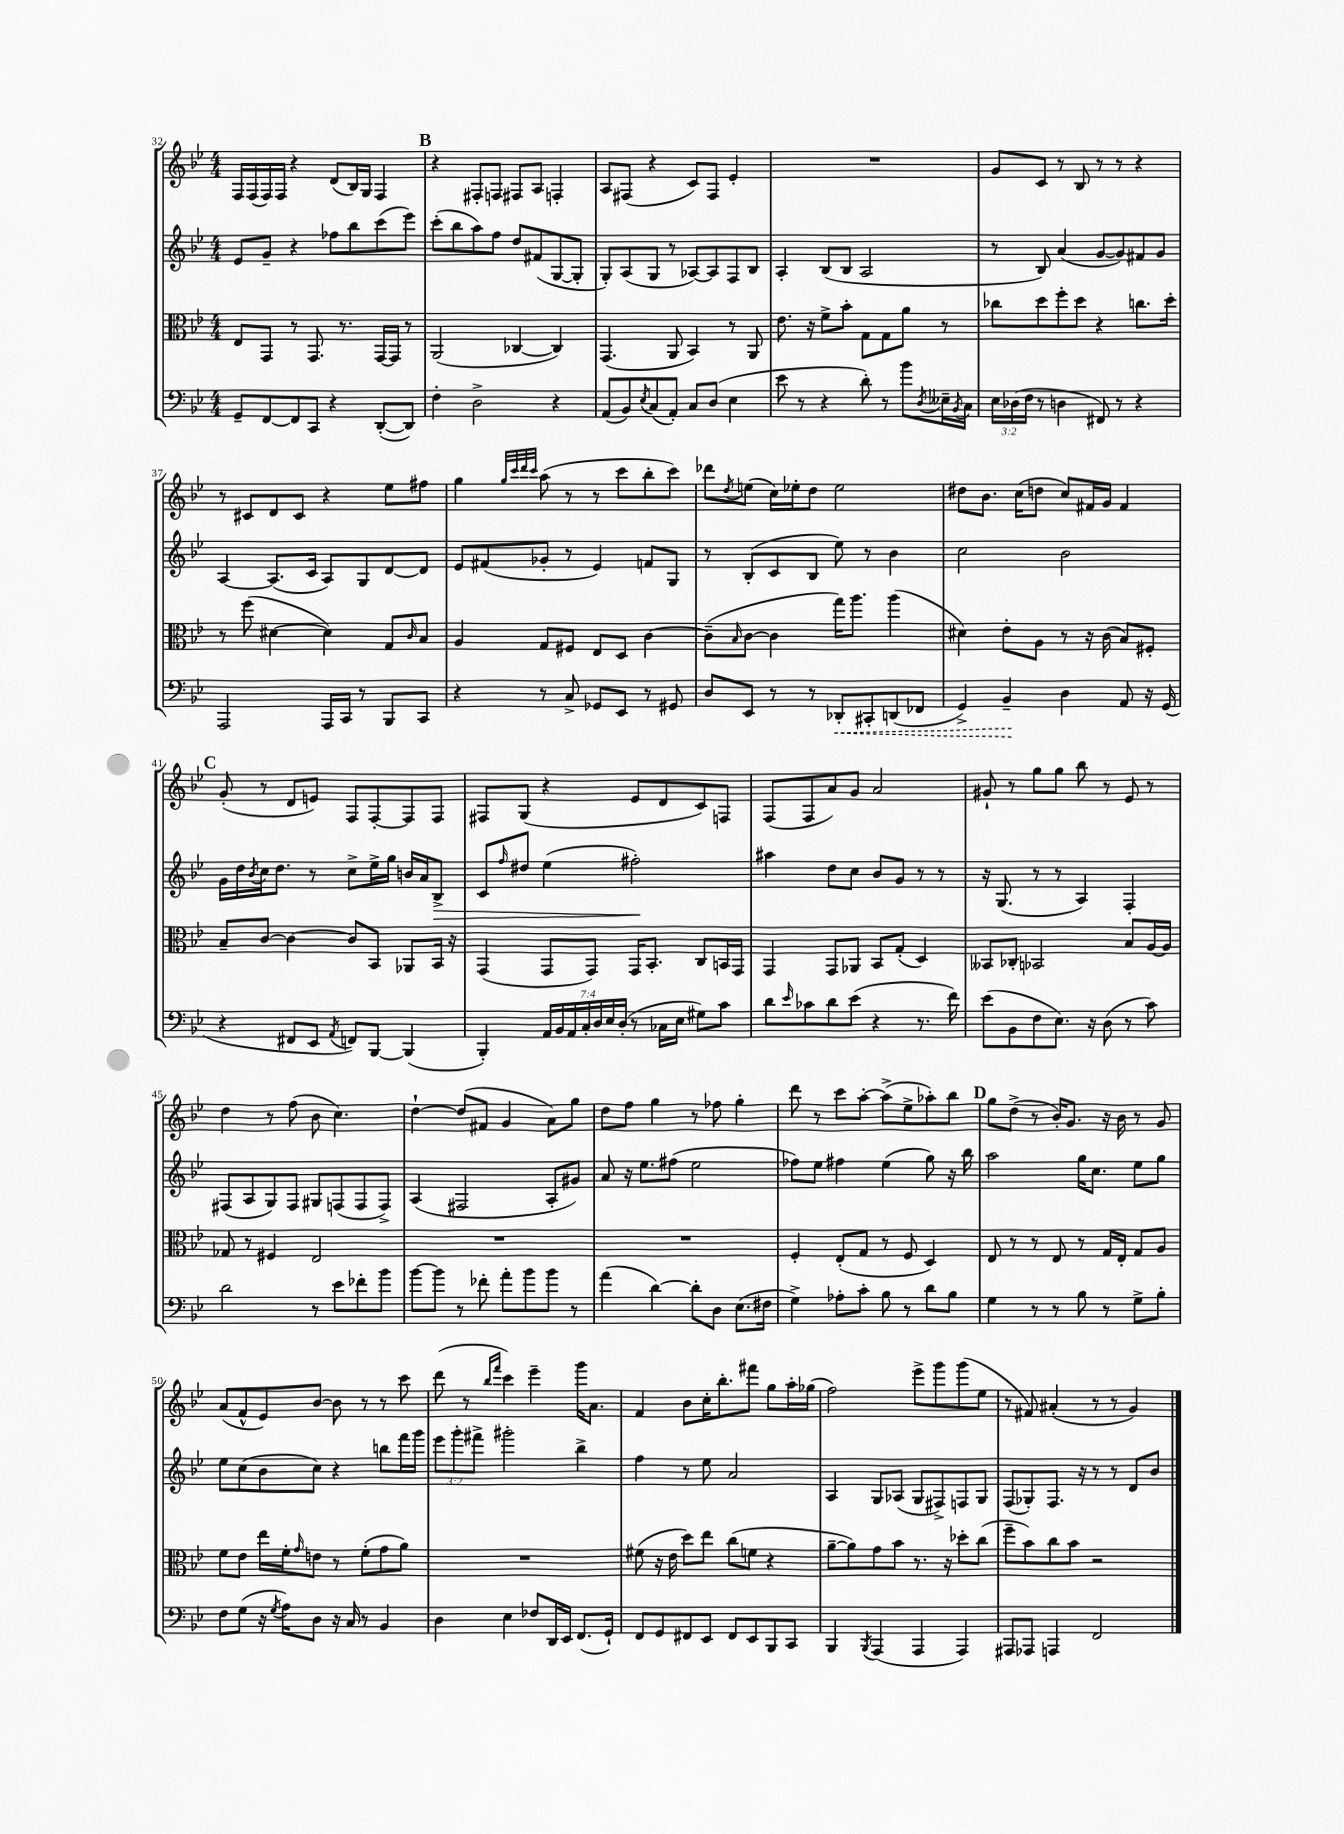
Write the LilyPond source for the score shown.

<<
\new StaffGroup <<
\new Staff = "s0" {
    \clef treble \key bes \major \numericTimeSignature \time 4/4
    f16 f16( f16) f16 r4 d'8( bes16) g16 f4 |
    \mark \markup { \bold "B" } r4 fis8-. f8 fis8 a8 f4-. |
    a8 fis8( r4 c'8) fis8 ees'4-. |
    R1 |
    g'8 c'8 r8 bes8 r8 r8 r4 |
    r8 cis'8 d'8 cis'8 r4 ees''8 fis''8 |
    g''4 \grace { g''32 c'''32 d'''32 c'''32 } a''8( r8 r8 c'''8 bes''8-. c'''8) |
    des'''8 \acciaccatura { d''8 } e''8( c''16) ees''16-. d''8 ees''2 |
    dis''8 bes'8. c''16( d''8 c''8) fis'16 g'16 fis'4 |
    \mark \markup { \bold "C" } g'8-.( r8 d'8 e'8) f8 f8~-. f8 f8 |
    fis8 g8( r4 ees'8 d'8 c'8) f8 |
    f8( f8 a'8) g'8 a'2 |
    gis'8-! r8 g''8 g''8 bes''8 r8 ees'8 r8 |
    d''4 r8 f''8( bes'8 c''4.) |
    d''4~-! d''8( fis'8 g'4 a'8) g''8 |
    d''8 f''8 g''4 r8 fes''8 g''4-. |
    d'''8 r8 c'''8 a''8~-. a''8->( ees''8-> aes''8-.) bes''8 |
    \mark \markup { \bold "D" } g''8 d''8->( r8 bes'16-.) g'8. r16 bes'16 r8 g'8 |
    a'8( f'8-^ ees'8) bes'8~ bes'8 r8 r8 c'''8 |
    d'''8( r8 \grace { bes''16 f'''16 } c'''4) ees'''4-- g'''16 a'8. |
    f'4 bes'8 c''16-. bes''8.-. fis'''8 g''8 a''16-. ges''16( |
    f''2) ees'''8-> g'''8 g'''8( ees''8 |
    r8 fis'8) ais'4-.( r8 r8 g'4) \bar "|." |
}
\new Staff = "s1" {
    \clef treble \key bes \major \numericTimeSignature \time 4/4 \override Staff.TupletNumber.text = #tuplet-number::calc-fraction-text
    ees'8 g'8-- r4 fes''8 bes''8 c'''8( ees'''8) |
    \mark \markup { \bold "B" } c'''8-.( bes''8 a''8) f''8 d''8 fis'8( g8~ g8-. |
    g8-.) a8( g8 r8 aes8~) aes8 f8 bes8 |
    a4-. bes8( bes8 a2 |
    r8 bes8) a'4( g'8~ g'8) fis'8 g'8 |
    a4~ a8.( c'16 a8) g8 d'8~ d'8 |
    ees'8 fis'8( ges'8-. r8 ees'4) f'8 g8 |
    r8 bes8-.( c'8 bes8 ees''8) r8 bes'4 |
    c''2 bes'2 |
    \mark \markup { \bold "C" } g'16 d''16 \acciaccatura { bes'8 } c''16 d''8. r8 c''8-> ees''16-> g''16 b'16 a'16 bes8->\> |
    c'8 \grace { f''16 } dis''8 ees''4( fis''2-.\!) |
    ais''4 d''8 c''8 bes'8 g'8 r8 r8 |
    r16 g8.( r8 r8 a4) f4-. |
    fis8( a8 g8) fis8 gis8 f8( f8 f8->) |
    a4( fis2 a8-. gis'8) |
    a'8 r16 ees''8. fis''8( ees''2 |
    fes''8) ees''8 fis''4 ees''4( g''8) r16 bes''16 |
    \mark \markup { \bold "D" } a''2 g''16 c''8. ees''8 g''8 |
    ees''8 c''8( bes'8 c''8) r4 b''8 f'''16 g'''16 |
    \tuplet 3/2 { ees'''8 g'''8-. fis'''8-> } gis'''2-. bes''4-> |
    f''4 r8 ees''8 a'2 |
    a4 g8 aes8( g8 fis8->) f8 g8 |
    f8( ges8-.) f8. r16 r8 r8 d'8 bes'8 \bar "|." |
}
\new Staff = "s2" {
    \clef alto \key bes \major \numericTimeSignature \time 4/4
    ees8 g,8 r8 g,8. r8. g,16~ g,16 r8 |
    \mark \markup { \bold "B" } a,2( ces4~ ces4) |
    g,4.( a,8 bes,4) r8 a,8 |
    ees'8. r16 f'8-> bes'8-. g8 g8 a'8 r8 |
    ces''8 d''8 f''8-. d''8 r4 c''8. d''16-. |
    r8 f''8( dis'4~ dis'4) g8 \grace { c'16 } bes8 |
    a4 g8 fis8 ees8 d8 c'4~ |
    c'8--( \grace { bes16 } c'8~ c'4 g''16) a''8. a''4( |
    dis'4) ees'8-. a8 r8 r16 c'16( bes8) fis8-. |
    \mark \markup { \bold "C" } bes8-- c'8~ c'4~ c'8 bes,8 aes,8 bes,16 r16 |
    g,4( g,8 g,8) g,16 bes,8.-. c8 b,16 g,16 |
    g,4 g,8 aes,8 bes,8 g8-.( d4) |
    beses,8 ces8-. bes,2 bes8 a16~ a16 |
    ges8 r8 fis4 ees2 |
    R1 |
    R1 |
    f4-. ees8-.( g8 r8 f8 d4) |
    \mark \markup { \bold "D" } ees8 r8 r8 ees8 r8 g16 ees16-. g8 a8 |
    f'8 ees'8 ees''16 f'16-. \grace { g'16 } e'8 r8 f'8-.( g'8 a'8) |
    R1 |
    fis'8( r16 ees'16 d''8) ees''8 c''8( f'8 r4 |
    a'8~-- a'8) g'8 bes'8 r8. r16 des''8-. c''8( |
    f''8-- bes'8) c''8 bes'8 r2 \bar "|." |
}
\new Staff = "s3" {
    \clef bass \key bes \major \numericTimeSignature \time 4/4 \override Staff.TupletNumber.text = #tuplet-number::calc-fraction-text
    g,8-- f,8~ f,8 c,8 r4 d,8~-.( d,8) |
    \mark \markup { \bold "B" } f4-. d2-> r4 |
    a,8( bes,8) \acciaccatura { ees8 } c8( a,8-.) c8 d8( ees4 |
    ees'8 r8 r4 d'8-.) r8 bes'8 \acciaccatura { d8 } eeses16-- \acciaccatura { bes,8 } c16 |
    \tuplet 3/2 { ees16 des16( f16 } r8 d4 fis,8) r8 r4 |
    a,,2 a,,16 c,16 r8 bes,,8 c,8 |
    r4 r8 c8-> ges,8 ees,8 r8 gis,8 |
    d8 ees,8 r8 r8 \once \override Hairpin.style = #'dashed-line des,8-.\< cis,8-. d,8( fes,8 |
    g,4->) bes,4--\! d4 a,8 r16 g,16( |
    \mark \markup { \bold "C" } r4 fis,8 ees,8 \acciaccatura { a,8 } f,8) bes,,8~ bes,,4( |
    bes,,4-.) \tuplet 7/4 { a,16 bes,16 a,16 c16-. d16 ees16 d16-.( } r8 ces16 ees16 gis8) c'8 |
    d'8 \grace { ees'16 } ces'8 d'8 ees'8( r4 r8. f'16) |
    ees'8( bes,8 f8 ees8.) r16 d8( r8 c'8) |
    d'2 r8 ees'8 fes'8-. bes'8 |
    bes'8~ bes'8 r8 fes'8-. a'8-. bes'8 bes'8 r8 |
    a'4( d'4~) d'8-. d8 ees8.( fis16 |
    g4->) aes8-. c'8-. bes8 r8 d'8 bes8 |
    \mark \markup { \bold "D" } g4 r8 r8 bes8 r8 g8-> bes8-. |
    f8 g8( r16 \acciaccatura { g8 } a16) d8 r16 c16 r8 bes,4 |
    d4 ees4 fes8 d,16 ees,16 f,8.( g,16-!) |
    f,8 g,8 fis,8 ees,8 fis,8 ees,8 bes,,8 c,8 |
    bes,,4 \acciaccatura { bes,,8 } a,,4( a,,4 a,,4) |
    ais,,8 aes,,8 a,,4 f,2 \bar "|." |
}
>>
>>
\layout { \context { \Score currentBarNumber = #32 } }
